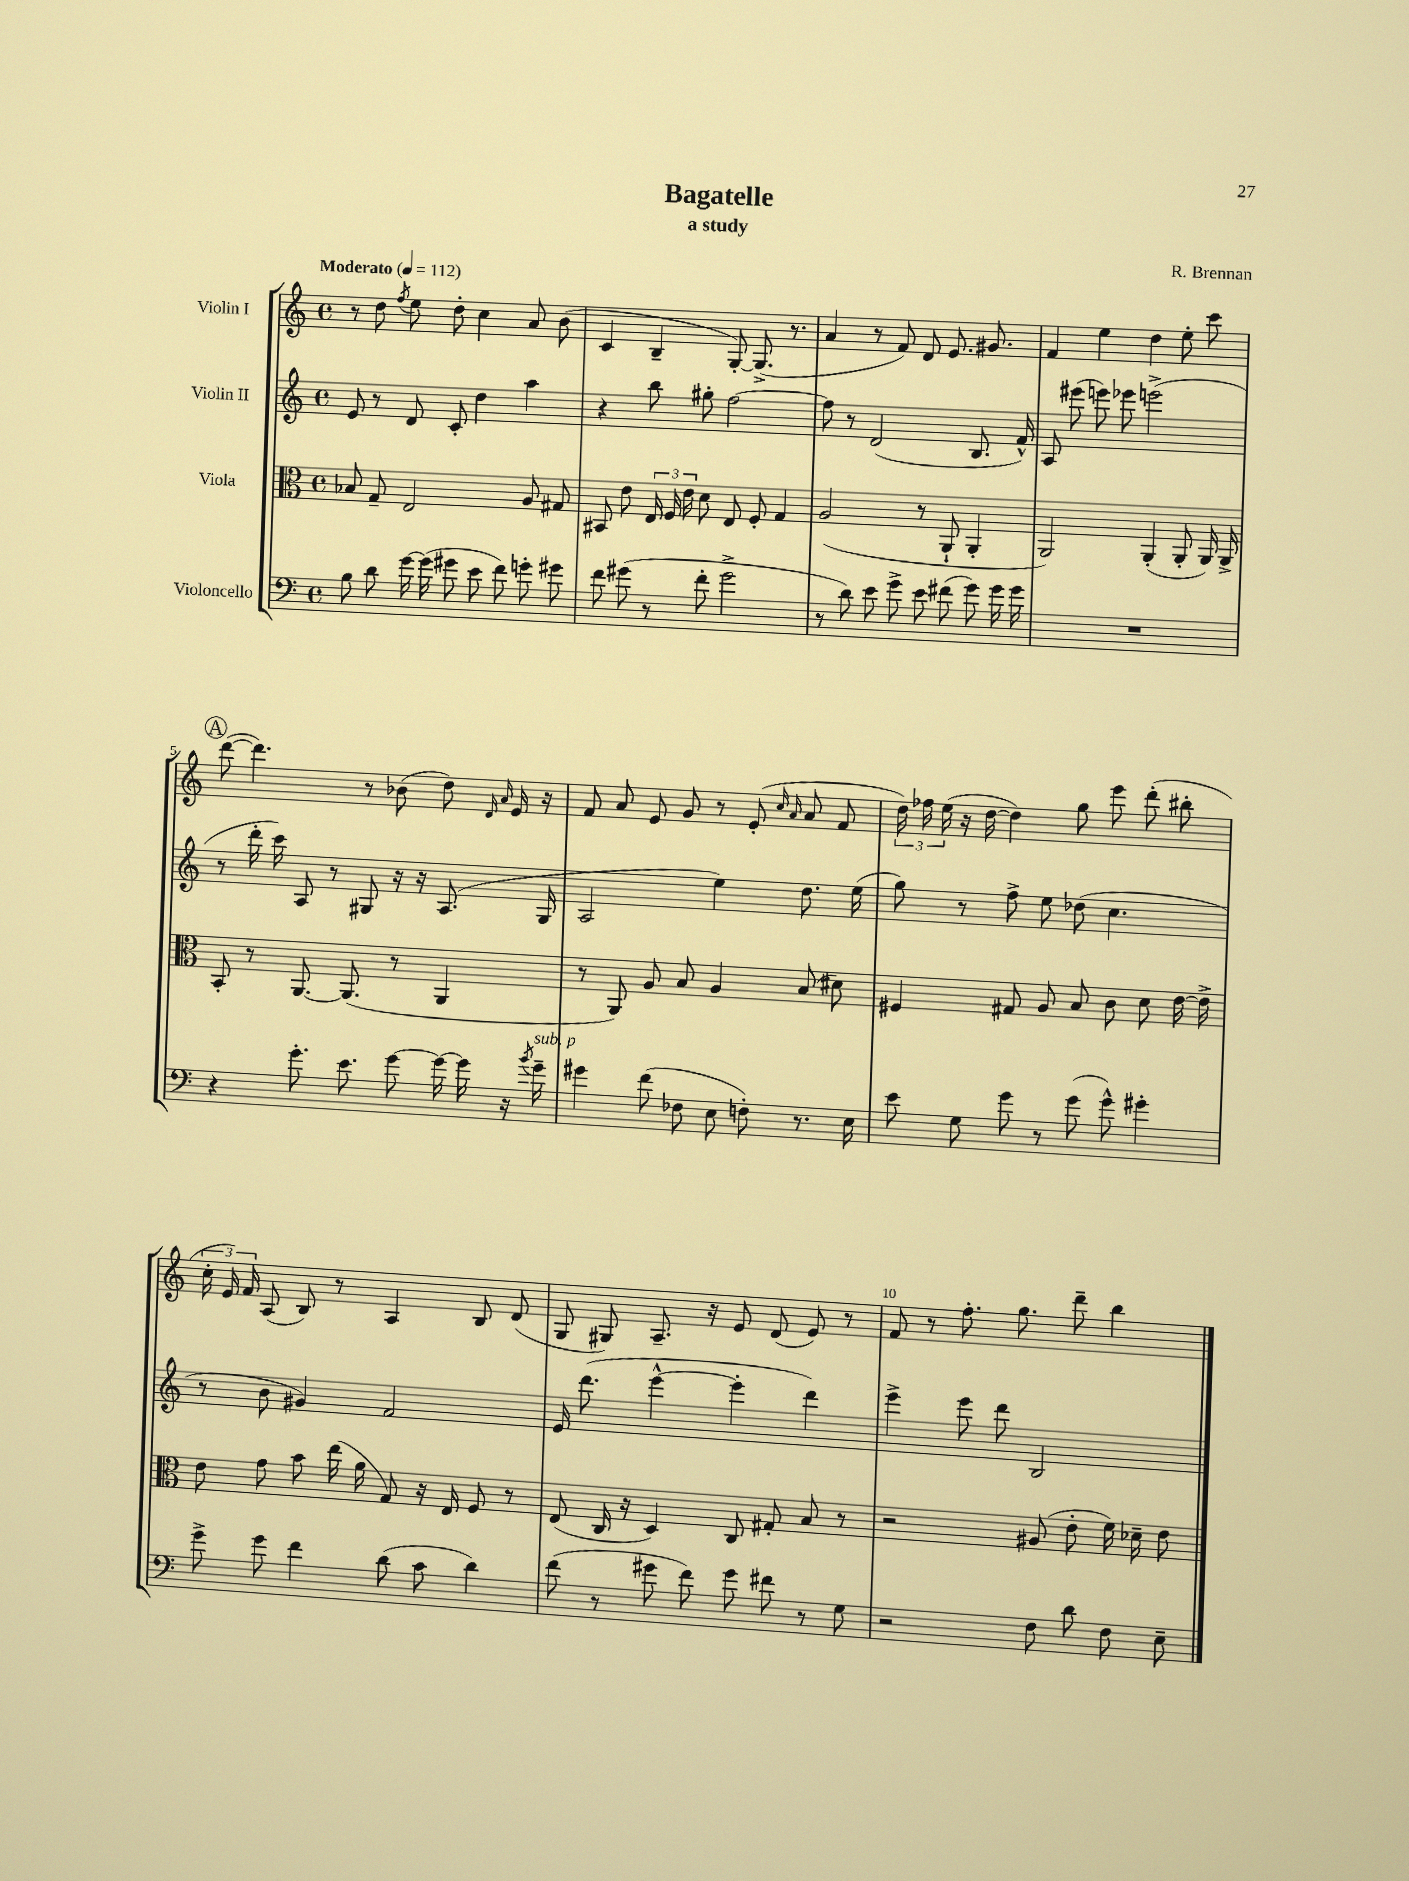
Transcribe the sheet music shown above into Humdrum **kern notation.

**kern	**kern	**kern	**kern
*staff4	*staff3	*staff2	*staff1
*clefF4	*clefC3	*clefG2	*clefG2
*k[]	*k[]	*k[]	*k[]
*M4/4	*M4/4	*M4/4	*M4/4
*met(c)	*met(c)	*met(c)	*met(c)
*MM112	*MM112	*MM112	*MM112
8B	8B-	8e	8r
8d	8G~	8r	8dd
.	.	.	8qff
[16g	2E	8d	8ee
(16g]	.	.	.
8g#	.	8c'	8dd'
8e	.	4dd	4cc
8f)	.	.	.
8g'	8A	4aa	8a
8g#	8G#	.	(8b
=	=	=	=
8f	8BB#	4r	4c
(8g#	8e	.	.
8r	24E	8bb	4B~
.	24F	.	.
.	24e	.	.
8f'	8d	8gg#'	.
2g#^	8E	[2ff	[8G')
.	8F'	.	(8.G^]
.	4G	.	.
.	.	.	8.r
=	=	=	=
8r	(2A	8ff]	4a
8d)	.	8r	.
8e	.	(2d	8r
8g^	.	.	8f)
8e	8r	.	8d
(8f#	8AA`	.	8.e
8g)	4AA'	8.B	.
.	.	.	8.g#
16g	.	.	.
16g	.	16f^^)	.
=	=	=	=
1r	2AA)	8A	4f
.	.	(8eee#	.
.	.	8eee)	4ee
.	.	8eee-	.
.	(4AA'	(2eee^	4dd
.	8AA'	.	8ee'
.	16AA)	.	8ccc
.	16AA^	.	.
=	=	=	=
4r	8BB'	8r	([8ddd
.	8r	16ddd'	4.ddd])
.	.	16ccc)	.
8.g'	[8.AA	8A	.
.	.	8r	.
8.e	(8.AA]	.	.
.	.	8G#	8r
[8g	8r	16r	(8b-
.	.	16r	.
16g_	4AA	(8.A	8dd)
16g]	.	.	.
.	.	.	16qqd
.	.	.	16qqa
16r	.	.	16e
8qb	.	.	.
16g~	.	16G#	16r
=	=	=	=
4g#	8r	2A	8f
.	8AA)	.	8a
(8f	8A	.	8e
8F-	8B	.	8g
8E	4A	4ee)	8r
8F')	.	.	(8e'
.	.	.	16qqcc
.	.	.	16qqa
8.r	(8B	8.dd	8a
.	8d#)	.	8f
16E	.	(16ee	.
=	=	=	=
8e	4F#	8gg)	24dd)
.	.	.	24ff-
.	.	.	(24ee
8G	.	8r	16r
.	.	.	[16dd
8g	8G#	8ff^	4dd])
8r	8A	8ee	.
(8g	8B	(8dd-	8gg
8g^^)	8c	4.cc	8eee
4g#'	8d	.	(8ddd'
.	[16e	.	8bb#'
.	16e^]	.	.
=	=	=	=
8g^	8e	8r	24cc'
.	.	.	24e)
.	.	.	24f
8g	8g	8b	(8A
4f	8b	4g#)	8B)
.	(16ee	.	8r
.	16a	.	.
(8d	8G)	2f	4A
8c	16r	.	.
.	16E	.	.
4d)	8F	.	8B
.	8r	.	(8d
=	=	=	=
(8f	(8E	16e	8G
.	.	(8.ddd	.
8r	16C	.	8G#)
.	16r	.	.
8g#	4D)	[4eee^^	8.A~
8f)	.	.	.
.	.	.	16r
8g#	8C	4eee']	8e
8f#	8G#'	.	(8d
8r	8B	4ddd)	8e)
8G	8r	.	8r
=	=	=	=
2r	2r	4eee^	8f
.	.	.	8r
.	.	8eee	8.ff'
.	.	8ddd	.
.	.	.	8.gg
8F	(8A#	2B	.
8d	8e'	.	8ddd~
8F	16f)	.	4bb
.	16d-~	.	.
8E~	8e	.	.
==	==	==	==
*-	*-	*-	*-
